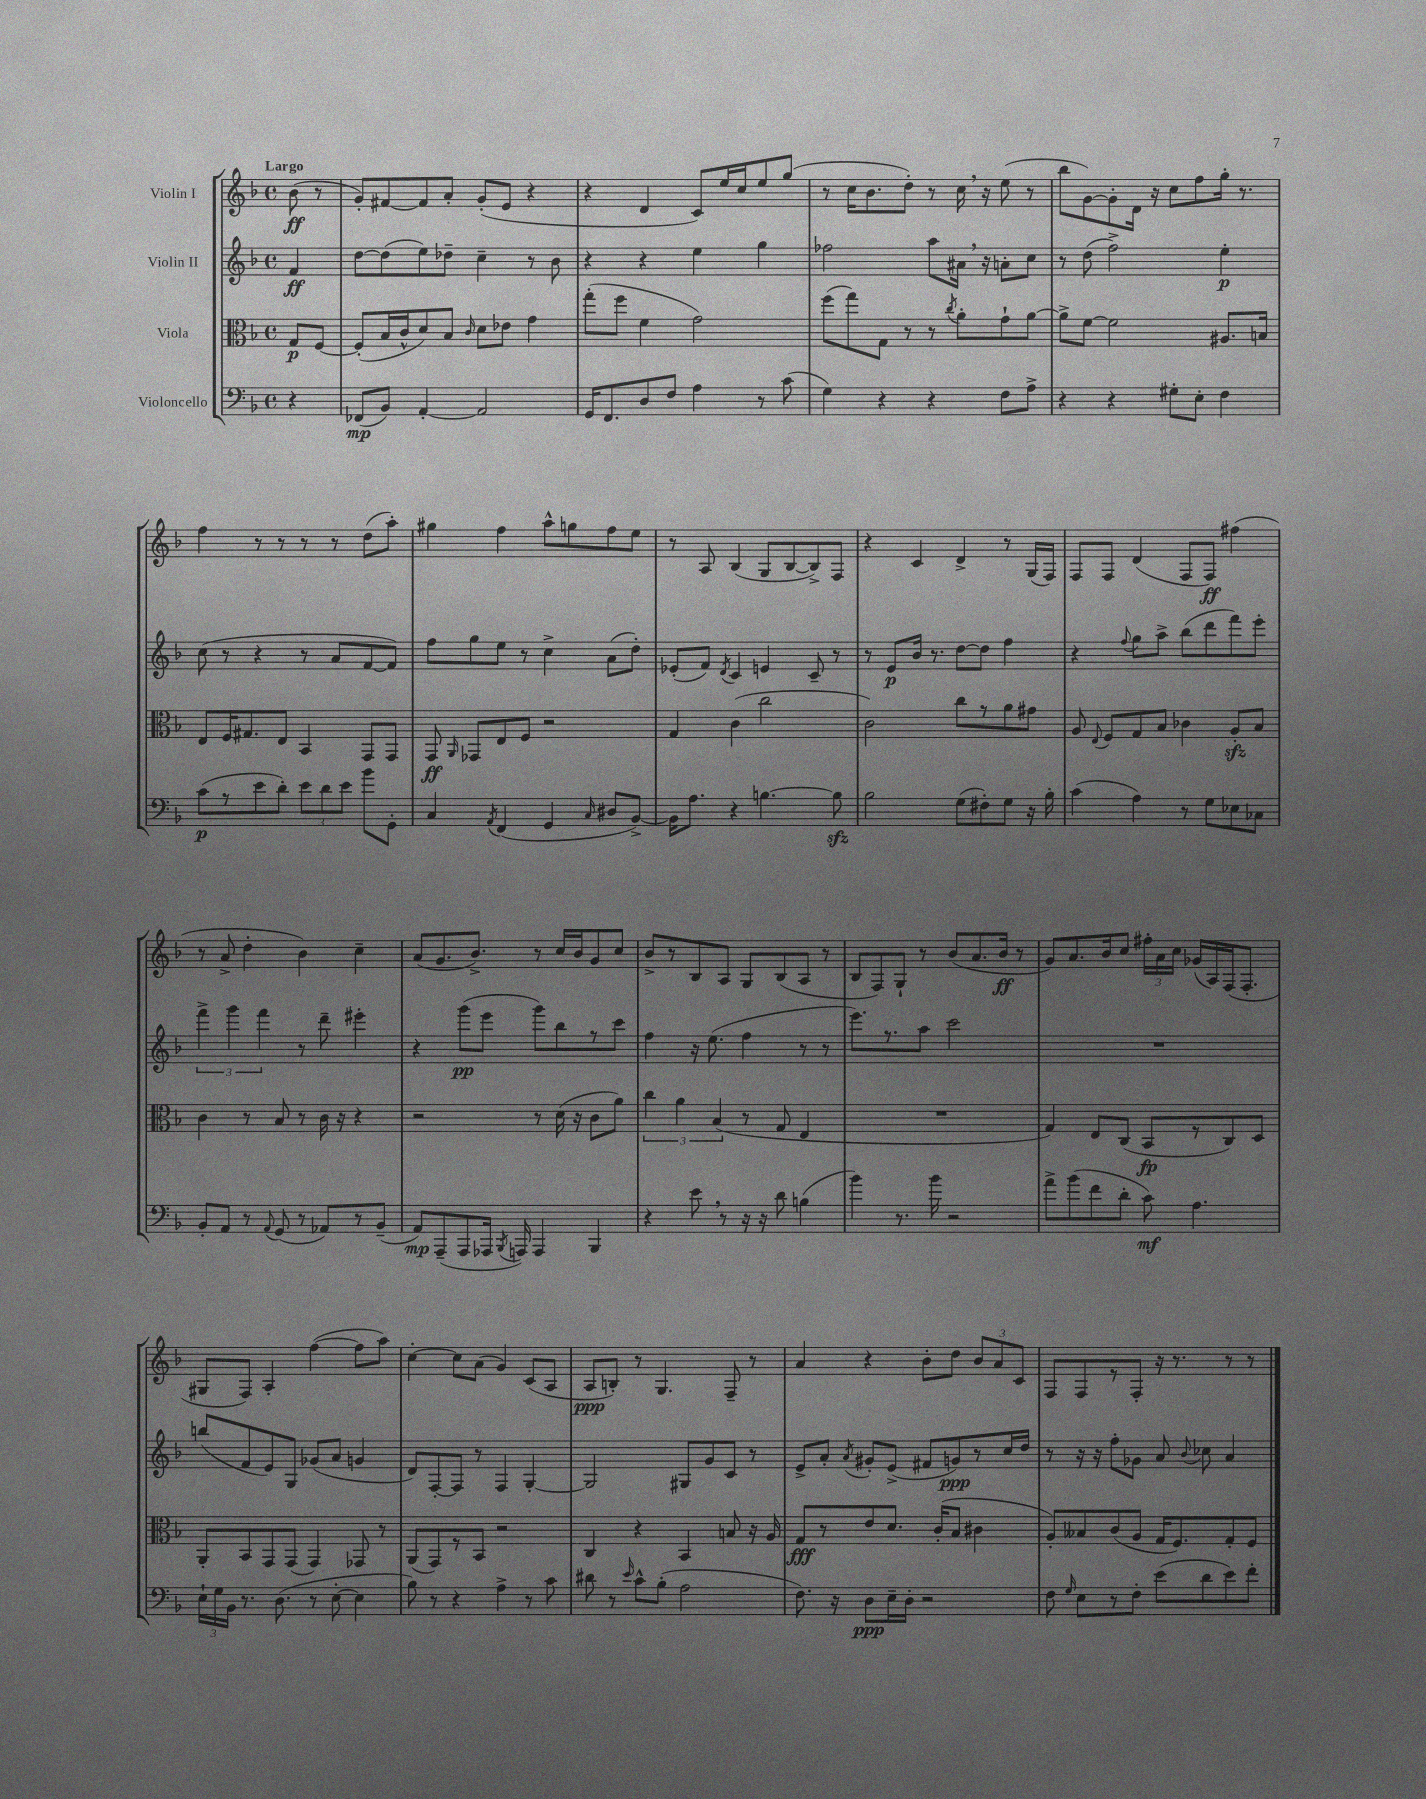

**kern	**dynam	**kern	**dynam	**kern	**dynam	**kern	**dynam
*part4	*part4	*part3	*part3	*part2	*part2	*part1	*part1
*staff4	*staff4	*staff3	*staff3	*staff2	*staff2	*staff1	*staff1
*I"Violoncello	*	*I"Viola	*	*I"Violin II	*	*I"Violin I	*
*clefF4	*	*clefC3	*	*clefG2	*	*clefG2	*
*k[b-]	*	*k[b-]	*	*k[b-]	*	*k[b-]	*
*M4/4	*	*M4/4	*	*M4/4	*	*M4/4	*
*met(c)	*	*met(c)	*	*met(c)	*	*met(c)	*
=	=	=	=	=	=	=	=
!	!	!	!	!	!	!LO:TX:a:B:t=Largo	!
4r	.	8G/L	p	4f/	ff	(8b-\	ff
.	.	[8F/J	.	.	.	8r	.
=1	=1	=1	=1	=1	=1	=1	=1
(8FF-X/L	mp	(8F'/L]	.	[8dd\L	.	8g'/L)	.
8BB-/J)	.	16B-/L	.	(8dd\]	.	[8f#X/	.
.	.	16c^^/J	.	.	.	.	.
[4AA'/	.	8d/)	.	8ee\)	.	8f#/]	.
.	.	8B-/J	.	8dd-X~\J	.	8a'/J	.
.	.	16qqc/	.	.	.	.	.
2AA/]	.	8d\L	.	4cc~\	.	(8g'/L	.
.	.	8e-X\J	.	.	.	8e/J	.
.	.	4g\	.	8r	.	4r	.
.	.	.	.	8b-\	.	.	.
=2	=2	=2	=2	=2	=2	=2	=2
16GG/KL	.	(8gg'\L	.	4r	.	4r	.
8.FF/	.	.	.	.	.	.	.
.	.	8ff\J	.	.	.	.	.
8D/	.	4f\	.	4r	.	4d/	.
8F/J	.	.	.	.	.	.	.
4A\	.	2g\)	.	4ee\	.	8c/L)	.
.	.	.	.	.	.	16ee/L	.
.	.	.	.	.	.	16cc/J	.
8r	.	.	.	4gg\	.	8ee/	.
(8c\	.	.	.	.	.	(8gg/J	.
=3	=3	=3	=3	=3	=3	=3	=3
4G\)	.	(8ff\L	.	2ff-X\	.	8r	.
.	.	8gg\)	.	.	.	16cc\KL	.
.	.	.	.	.	.	8.b-\	.
4r	.	8G\J	.	.	.	.	.
.	.	8r	.	.	.	8dd'\J)	.
4r	.	8r	.	8aa\L	.	8r	.
.	.	8qcc/	.	.	.	.	.
.	.	8a'\L	.	16a#X,\Jk	.	16cc,\	.
.	.	.	.	16r	.	16r	.
8F\L	.	8g`\	.	8an'\L	.	(8ee\	.
8A^\J	.	[8a\J	.	8cc\J	.	8r	.
=4	=4	=4	=4	=4	=4	=4	=4
4r	.	8a^\L]	.	8r	.	8bb-\L	.
.	.	[8f\J	.	(8dd\	.	[8g\)	.
4r	.	2f\]	.	2ff^\)	.	8g'\]	.
.	.	.	.	.	.	16d\Jk	.
.	.	.	.	.	.	16r	.
8G#X'\L	.	.	.	.	.	8cc\L	.
8E'\J	.	.	.	.	.	8ff\	.
4F\	.	8.A#X/L	.	4ee'\	p	16gg'\Jk	.
.	.	.	.	.	.	8.r	.
.	.	16Bn/Jk	.	.	.	.	.
!!LO:LB:g=z
=5	=5	=5	=5	=5	=5	=5	=5
(8c\L	p	8E/L	.	(8cc\	.	4ff\	.
8r	.	16F/K	.	8r	.	.	.
.	.	8.G#X/	.	.	.	.	.
8e\	.	.	.	4r	.	8r	.
8d'\J)	.	8E/J	.	.	.	8r	.
12e\L	.	4BB-/	.	8r	.	8r	.
12d\	.	.	.	.	.	.	.
.	.	.	.	8a/L	.	8r	.
12e\J	.	.	.	.	.	.	.
8b-\L	.	8GG/L	.	[8f/	.	(8dd\L	.
8GG'\J	.	8GG/J	.	8f/J])	.	8aa'\J)	.
=6	=6	=6	=6	=6	=6	=6	=6
4C/	.	8GG/	ff	8ff\L	.	4gg#X\	.
.	.	16qqAA/	.	.	.	.	.
.	.	8GG-X/L	.	8gg\	.	.	.
8qAA/	.	.	.	.	.	.	.
(4FF/	.	8E/	.	8ee\J	.	4ff\	.
.	.	8F/J	.	8r	.	.	.
4GG/	.	2r	.	4cc^\	.	8aa^^\L	.
.	.	.	.	.	.	8ggn\	.
16qqC/	.	.	.	.	.	.	.
8D#X/L	.	.	.	(8a\L	.	8ff\	.
[8BB-^/J)	.	.	.	8dd'\J)	.	8ee\J	.
=7	=7	=7	=7	=7	=7	=7	=7
16BB-\KL]	.	4G/	.	(8e-X'/L	.	8r	.
8.A\J	.	.	.	.	.	.	.
.	.	.	.	8f/J)	.	8A/	.
.	.	.	.	8qd/	.	.	.
4r	.	(4c\	.	4c/	.	(4B-/	.
[4.Bn\	.	2cc\	.	4en/	.	8G/L	.
.	.	.	.	.	.	[8B-/	.
.	.	.	.	8c~/	.	8B-^/])	.
8Bzz\]	.	.	.	8r	.	8F/J	.
=8	=8	=8	=8	=8	=8	=8	=8
2B-\	.	2c\)	.	8r	.	4r	.
.	.	.	.	8e/L	p	.	.
.	.	.	.	16b-/Jk	.	4c/	.
.	.	.	.	8.r	.	.	.
(8G\L	.	8cc\L	.	[8dd\L	.	4d^/	.
8F#X'\)	.	8r	.	8dd\J]	.	.	.
8G\J	.	8a\	.	4ff\	.	8r	.
16r	.	8g#X\J	.	.	.	(16G/LL	.
16B-'\	.	.	.	.	.	16F/JJ)	.
=9	=9	=9	=9	=9	=9	=9	=9
(4c\	.	8A/	.	4r	.	8F/L	.
.	.	8qqE/	.	.	.	.	.
.	.	8F/L	.	.	.	8F/J	.
.	.	.	.	8qqff/	.	.	.
4A\)	.	8G/	.	8gg\L	.	(4d/	.
.	.	8B-/J	.	8aa^\J	.	.	.
8r	.	4c-X\	.	(8bb-\L	.	8F/L	.
8G\L	.	.	.	8ddd\	.	8F/J)	ff
8E-X\	.	8Azz'/L	.	8fff\)	.	(4ff#X\	.
8C-X\J	.	8B-/J	.	8eee'\J	.	.	.
!!LO:LB:g=z
=10	=10	=10	=10	=10	=10	=10	=10
8BB-'/L	.	4c\	.	6fff^\	.	8r	.
8AA/J	.	.	.	.	.	8a^/	.
.	.	.	.	6ggg\	.	.	.
8r	.	8r	.	.	.	4dd'\	.
.	.	.	.	6fff\	.	.	.
8qqAA/	.	.	.	.	.	.	.
(8GG/	.	8B-/	.	.	.	.	.
8r	.	8r	.	8r	.	4b-\)	.
8AA-X/L)	.	16c\	.	8ddd~\	.	.	.
.	.	16r	.	.	.	.	.
8r	.	4r	.	4eee#X'\	.	4cc~\	.
(8BB-~/J	.	.	.	.	.	.	.
=11	=11	=11	=11	=11	=11	=11	=11
8AA/L)	mp	2r	.	4r	.	(8a/L	.
(8AAA~/	.	.	.	.	.	8.g/	.
8AAA/	.	.	.	(8ggg\L	pp	.	.
.	.	.	.	.	.	8.b-^/J)	.
16AAA-X/Jk	.	.	.	8eee\J	.	.	.
8qBBB-/	.	.	.	.	.	.	.
16AAAn/)	.	.	.	.	.	.	.
4AAA/	.	8r	.	8ggg\L)	.	8r	.
.	.	(16d\	.	8bb-\	.	16cc/LL	.
.	.	16r	.	.	.	16b-/J	.
4BBB-/	.	8c\L	.	8r	.	8g/	.
.	.	8a\J)	.	8ccc\J	.	8cc/J	.
=12	=12	=12	=12	=12	=12	=12	=12
4r	.	6cc\	.	4ff\	.	8b-^/L	.
.	.	.	.	.	.	8r	.
.	.	6a\	.	.	.	.	.
8e,\	.	.	.	16r	.	8B-/	.
.	.	.	.	(8.ee\	.	.	.
.	.	(6B-/	.	.	.	.	.
8r	.	.	.	.	.	8A/J	.
16r	.	8r	.	4ff\	.	8G/L	.
16r	.	.	.	.	.	.	.
8d\	.	8G/	.	.	.	(8B-/	.
(4Bn\	.	4E/	.	8r	.	8A/J	.
.	.	.	.	8r	.	8r	.
=13	=13	=13	=13	=13	=13	=13	=13
4b-\)	.	1r	.	8.eee\L)	.	8B-/L	.
.	.	.	.	.	.	8F/)	.
.	.	.	.	8.r	.	.	.
8.r	.	.	.	.	.	8G`/J	.
.	.	.	.	8aa\J	.	8r	.
16b-\	.	.	.	.	.	.	.
2r	.	.	.	2ccc\	.	(8b-/L	.
.	.	.	.	.	.	8.a/	.
.	.	.	.	.	.	16b-/Jk	ff
.	.	.	.	.	.	8r	.
=14	=14	=14	=14	=14	=14	=14	=14
8a^\L	.	4G/)	.	1r	.	8g/L)	.
(8b-\	.	.	.	.	.	8.a/	.
8f\	.	8E/L	.	.	.	.	.
.	.	.	.	.	.	16b-/k	.
8d'\J	.	(8C/J	.	.	.	8cc/J	.
8c\)	mf	8BB-/L	fp	.	.	24ff#X'\LL	.
.	.	.	.	.	.	24a\	.
.	.	.	.	.	.	24cc\JJ	.
4.A\	.	8r	.	.	.	(16g-X/LL	.
.	.	.	.	.	.	16A/)	.
.	.	8C/)	.	.	.	(16F/J	.
.	.	.	.	.	.	8.F'/J	.
.	.	8D/J	.	.	.	.	.
!!LO:LB:g=z
=15	=15	=15	=15	=15	=15	=15	=15
24E`\LL	.	8AA'/L	.	(8bbn/L	.	8G#X/L	.
24G\	.	.	.	.	.	.	.
24BB-\JJ	.	.	.	.	.	.	.
8.r	.	8BB-/	.	8f/	.	8F/J)	.
.	.	8GG/	.	8e/)	.	4A'/	.
(8.D\	.	.	.	.	.	.	.
.	.	(8GG/J	.	8G/J	.	.	.
8r	.	4GG/)	.	(8g-X/L	.	([4ff\	.
[8E'\	.	.	.	8a/J	.	.	.
4E\]	.	8GG-X/	.	4gn/	.	8ff\L]	.
.	.	8r	.	.	.	8aa\J)	.
=16	=16	=16	=16	=16	=16	=16	=16
8B-\)	.	(8AA/L	.	8d/L)	.	[4cc'\	.
8r	.	8GG/)	.	[8F'/	.	.	.
4r	.	8r	.	8F/J]	.	8cc\L]	.
.	.	8BB-/J	.	8r	.	(8a\J	.
4A^\	.	2r	.	4F/	.	4g/)	.
8r	.	.	.	[4G'/	.	(8c/L	.
8c\	.	.	.	.	.	8A/J	.
=17	=17	=17	=17	=17	=17	=17	=17
8d#X\	.	4C/	.	2G/]	.	8A/L	ppp
8r	.	.	.	.	.	8Bn'/J)	.
16qqe/	.	.	.	.	.	.	.
8c^^\L	.	4r	.	.	.	8r	.
(8B-'\J	.	.	.	.	.	4.G/	.
2A\	.	4BB-/	.	8G#X/L	.	.	.
.	.	.	.	8g/	.	.	.
.	.	8Bn/	.	8c/J	.	8F~/	.
.	.	16r	.	8r	.	8r	.
.	.	16A/	.	.	.	.	.
=18	=18	=18	=18	=18	=18	=18	=18
8.F\)	.	8G/L	fff	8e^/L	.	4a/	.
.	.	8r	.	8a'/J	.	.	.
16r	.	.	.	.	.	.	.
.	.	.	.	8qa/	.	.	.
8D\L	ppp	8e/	.	8g#X'/L	.	4r	.
16E~\L	.	8.d/J	.	(8e^/J	.	.	.
16D'\JJ	.	.	.	.	.	.	.
2r	.	.	.	8f#X/L	.	8b-'\L	.
.	.	(16c'/KL	.	.	.	.	.
.	.	8B-/J	.	8gn/)	ppp	8dd\J	.
.	.	4c#X\	.	8r	.	12b-/L	.
.	.	.	.	.	.	12a/	.
.	.	.	.	16cc/L	.	.	.
.	.	.	.	.	.	12c/J	.
.	.	.	.	16dd/JJ	.	.	.
=19	=19	=19	=19	=19	=19	=19	=19
8F\	.	8A'/L)	.	8r	.	8F/L	.
16qqG/	.	.	.	.	.	.	.
8E\L	.	8B--X/	.	16r	.	8F/	.
.	.	.	.	16r	.	.	.
8r	.	(8c/	.	8ff'\L	.	8r	.
8F'\J	.	8A/J	.	8g-X\J	.	8F'/J	.
(8e\L	.	16G/KL	.	8a/	.	16r	.
.	.	8.F/)	.	.	.	8.r	.
.	.	.	.	8qqb-/	.	.	.
8d\	.	.	.	8cc-X\	.	.	.
8e\)	.	8G'/	.	4a/	.	8r	.
8f'\J	.	8F/J	.	.	.	8r	.
==	==	==	==	==	==	==	==
*-	*-	*-	*-	*-	*-	*-	*-
